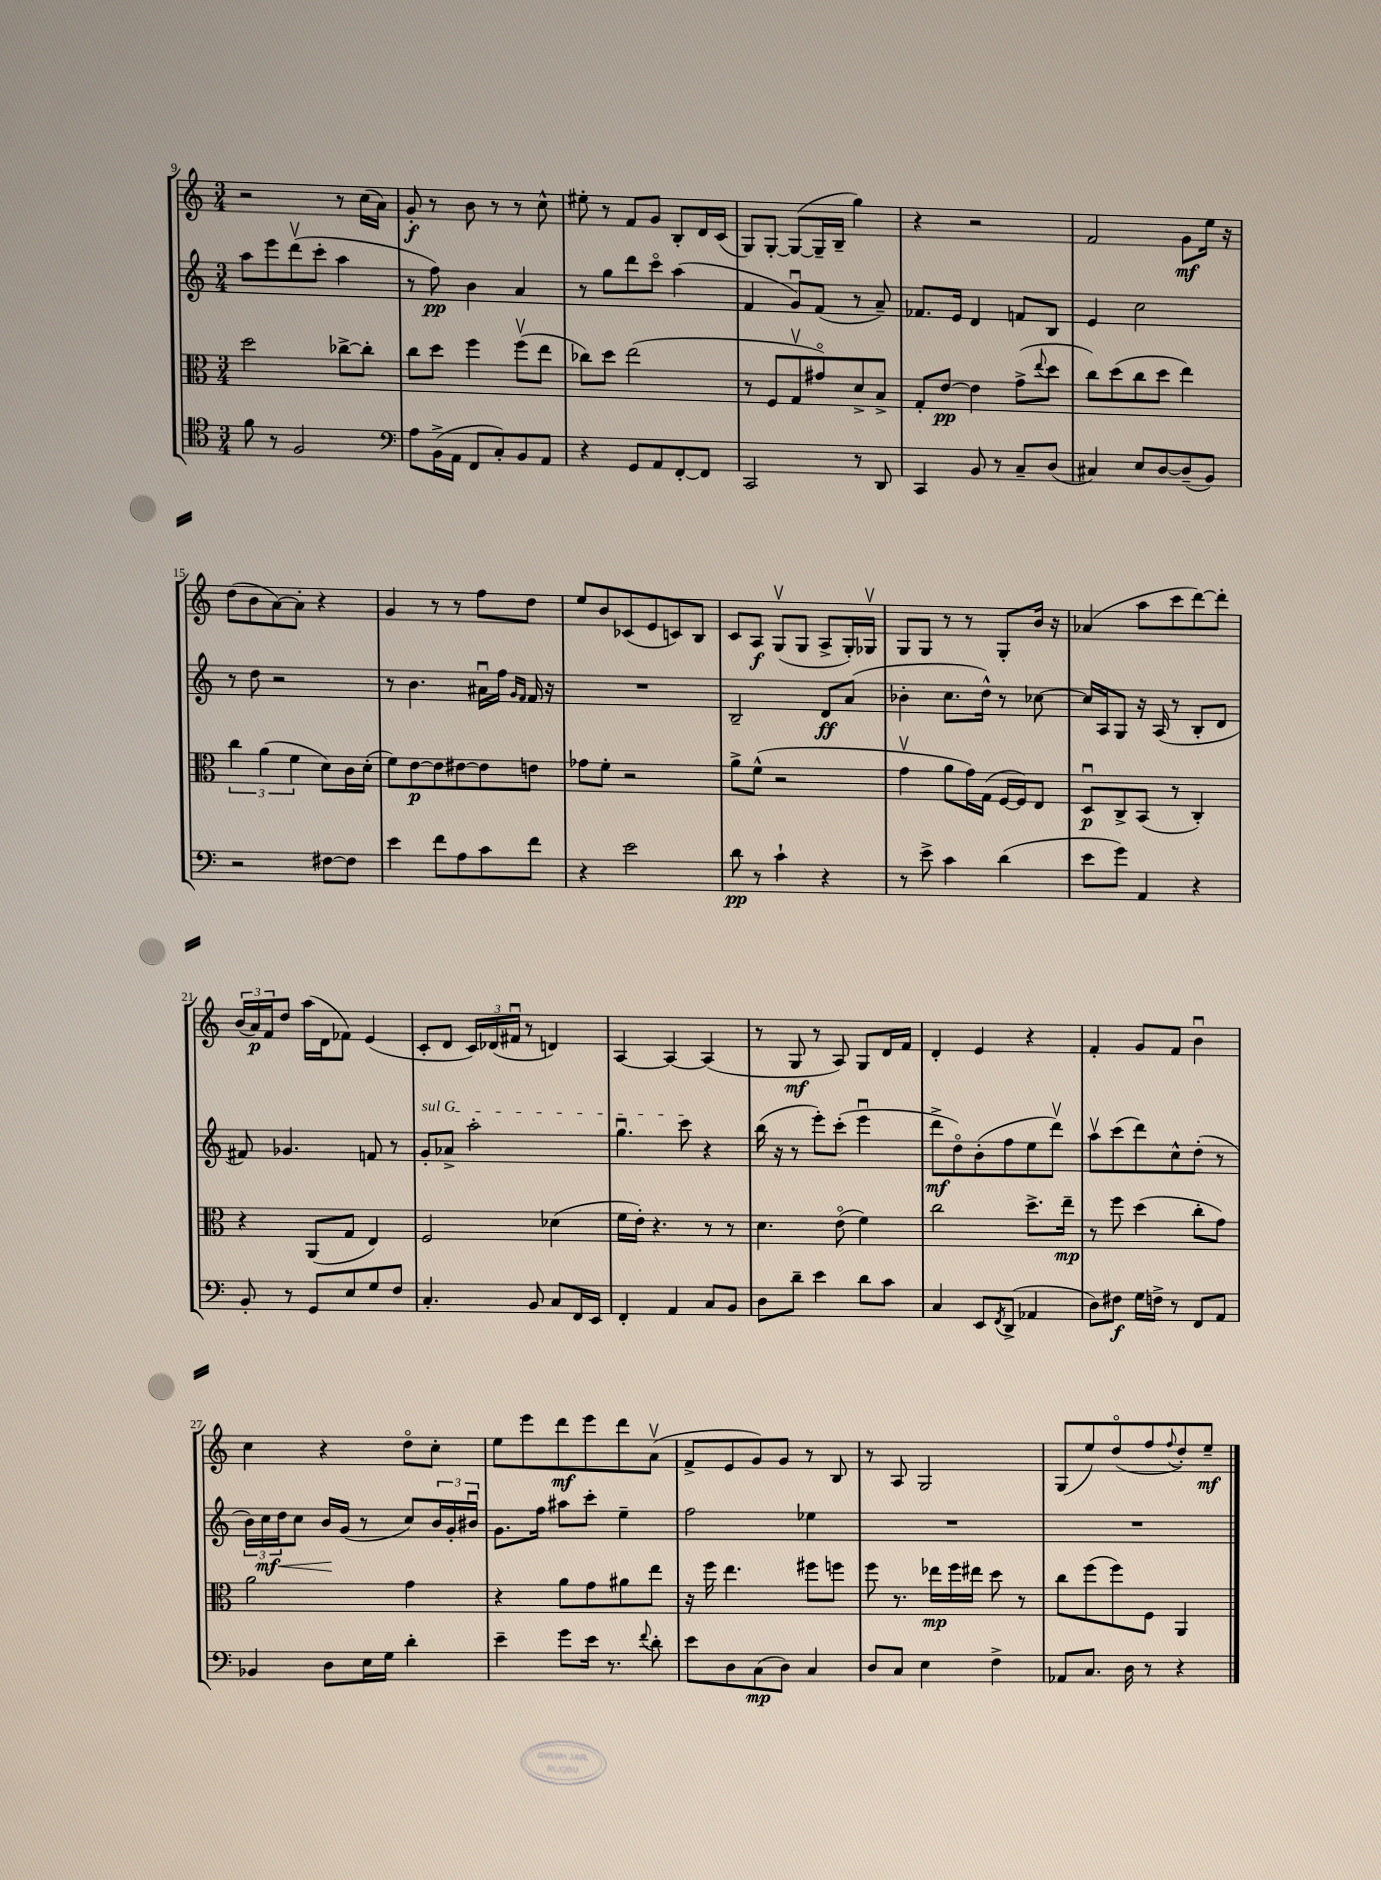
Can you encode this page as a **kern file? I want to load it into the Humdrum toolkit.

**kern	**kern	**kern	**kern
*staff4	*staff3	*staff2	*staff1
*clefC4	*clefC3	*clefG2	*clefG2
*k[]	*k[]	*k[]	*k[]
*M3/4	*M3/4	*M3/4	*M3/4
8f\	2dd\	8aa\L	2r
8r	.	8eee\	.
2F/	.	(8dddv\	.
.	.	8ccc'\J	.
.	[8cc-^\L	4aa\	8r
.	8cc-'\]J	.	(16cc\LL
.	.	.	16a\JJ)
=	=	=	=
*clefF4	*	*	*
8A\L	8cc\L	8r	8g'/
(16BB^\L	8dd\J	8ff\)	8r
16AA\JJ	.	.	.
8FF/L	4ff\	4b\	8b\
8C'/)	.	.	8r
8BB/	(8ffv\L	4a/	8r
8AA/J	8ee\J	.	8cc^^\
=	=	=	=
4r	8cc-\L)	8r	8ee#'\
.	8dd\J	8gg\L	8r
8GG/L	(2ee\	8ddd\	8f/L
8AA/	.	8ccco\J	8g/J
[8FF'/	.	(4aa\	8B'/L
8FF/]J	.	.	16d/L
.	.	.	(16c/JJ
=	=	=	=
2CC/	8r	4f/	8G/L)
.	8F/L	.	[8G'/J
.	8Gv/	8gu/L)	(8G/_L
.	8g#o/)	(8f/J	16G~/]L
.	.	.	16B~/JJ
8r	8d^/	8r	4gg\)
8DD/	8B^/J	8a~/)	.
=	=	=	=
4CC/	8G'/L	8.f-/L	4r
.	[8e/J	.	.
.	.	16e/Jk	.
8BB/	4e\]	4d/	2r
8r	.	.	.
8C~/L	(8g^\L	8f/L	.
.	8qqee/	.	.
(8D/J	8dd\J	8B/J	.
=	=	=	=
4C#/)	8cc\L)	4e/	2f/
.	(8dd\	.	.
8E/L	8cc\	2cc\	.
[8D/	8dd\J	.	.
(8D~/]	4ee\)	.	8g\L
8BB/J)	.	.	16ee\Jk
.	.	.	16r
=	=	=	=
2r	6cc\	8r	(8dd\L
.	.	8dd\	8b\
.	(6a\	.	.
.	.	2r	[8a\)
.	6f\	.	.
.	.	.	8a'\]J
[8F#\L	8d\L)	.	4r
8F#\]J	16c\L	.	.
.	(16d'\JJ	.	.
=	=	=	=
4e\	8f\L)	8r	4g/
.	[8e\	4.b\	.
8f\L	8e\]	.	8r
8A\	[8e#\	.	8r
8c\	8e#\]	16a#u\LL	8ff\L
.	.	16ff\JJ	.
.	.	16qqg/LL	.
.	.	16qqf/JJ	.
8f\J	8e\J	16f/	8dd\J
.	.	16r	.
=	=	=	=
4r	8g-\L	2.r	8ee/L
.	8f'\J	.	8b/
2e\	2r	.	(8c-/
.	.	.	8e/
.	.	.	8c/)
.	.	.	8B/J
=	=	=	=
8d\	8a^\L	2B~/	8c/L
8r	(8f^^\J	.	8A/J
4c`\	2r	.	(8Gv/L
.	.	.	8G/J
4r	.	8d/L	8A^/L
.	.	(8a/J	16G'/L)
.	.	.	16G-v/JJ
=	=	=	=
8r	4gv\	4b-'\	8G/L
8e^\	.	.	8G/J
4c\	8a\L	8.cc\L	8r
.	16g\L)	.	8r
.	(16G\JJ	16dd^^\Jk)	.
(4d\	[16F/LL	8r	8G'/L
.	16F/]J)	.	.
.	8E/J	[8cc-\	16b/Jk
.	.	.	16r
=	=	=	=
8e\L	8Du/L	16cc-/]LL	(4a-/
.	.	16A/J	.
8g\J)	8C^/	8G/J	.
4AA/	(8BB/J	16r	8aa\L
.	.	(16A/	.
.	8r	8r	8ccc\
4r	4C'/)	8B'/L	[8ddd\)
.	.	8d/J	8ddd'\]J
=	=	=	=
8BB'/	4r	8f#/)	(24b/LL
.	.	.	24a/)
.	.	.	24f/J
8r	.	4.g-/	8dd/J
8GG/L	(8AA/L	.	(16aa\LL
.	.	.	16d\J
8E/	8G/J	.	8f-\J)
8G/	4E/)	8f/	(4e/
8F/J	.	8r	.
=	=	=	=
4.C'/	2F/	8g'/L	8c'/L
.	.	8a-^/J	8d/J
.	.	2aa'\	24c/LL)
.	.	.	(24d-/
.	.	.	24f#u/JJ
8BB/	.	.	8r
8C/L	(4d-\	.	4d/)
16FF/L	.	.	.
16EE/JJ	.	.	.
=	=	=	=
4FF'/	16f\LL	4.ggu\	[4A/
.	16e'\JJ)	.	.
.	4.r	.	.
4AA/	.	.	4A/_
.	.	8ccc\	.
8C/L	8r	4r	(4A/]
8BB/J	8r	.	.
=	=	=	=
8D\L	4.d\	(16bb\	8r
.	.	16r	.
8d~\J	.	8r	8G/
4e\	.	8eee'\L)	8r
.	(8eo\	(8ccc'\J	8A/)
8d\L	4f\)	4eeeu\	8G/L
8c\J	.	.	16d/L
.	.	.	16f/JJ
=	=	=	=
4C/	2cc\	8ddd^\L	4d'/
.	.	8ddo\)	.
8EE/L	.	(8b'\	4e/
8qFF/	.	.	.
(8DD^/J	.	8ff\	.
4AA-/	8.dd^\L	8ee\	4r
.	.	8dddv\J)	.
.	16ee~\Jk	.	.
=	=	=	=
8D\L)	8r	8aav\L	4f'/
8F#\J	8ff\	(8ccc\	.
16G\LL	(4dd\	8ddd\)	8g/L
16F^\JJ	.	.	.
8r	.	8cc^^\	8f/J
8FF/L	8cc'\L	(8dd'\J	4bu\
8AA/J	8g\J)	8r	.
=	=	=	=
4BB-/	2a\	24b\LL)	4cc\
.	.	24cc\	.
.	.	24dd\J	.
.	.	8cc\J	.
8D\L	.	16b/LL	4r
.	.	(16g/JJ	.
16E\L	.	8r	.
16G\JJ	.	.	.
4d'\	4g\	8cc/L)	8ddo\L
.	.	24b/L	8cc'\J
.	.	24g'/	.
.	.	24b#u/JJ	.
=	=	=	=
4e~\	4r	8.g\L	8ee\L
.	.	.	8eee\
.	.	16ff\Jk	.
8g\L	8a\L	8aa#\L	8ddd\
16e\Jk	8g\	8ccc'\J	8eee\
8.r	.	.	.
.	8a#\	4ee~\	8ddd\
8qqf/	.	.	.
8d'\	8ee\J	.	(8av\J
=	=	=	=
8e\L	16r	2ff\	8f^/L
.	16ff\	.	.
8D\	4.ee\	.	8e/
(8C\	.	.	8g/)
8D\J)	.	.	8g/J
4C/	8ff#\L	4ee-\	8r
.	8ff\J	.	8B/
=	=	=	=
8D/L	8ff\	2.r	8r
8C/J	8.r	.	8A/
4E\	.	.	2G/
.	16ee-\LL	.	.
.	16ff\	.	.
.	16ee#\JJ	.	.
4F^\	8dd\	.	.
.	8r	.	.
=	=	=	=
8AA-/L	8cc\L	2.r	(8G/L
8.C/J	(8ff\	.	8ee/)
.	8ff\)	.	(8ddo/
16D\	.	.	.
8r	8F\J	.	8ff/
.	.	.	8qqff/
4r	4AA/	.	8dd'/)
.	.	.	8ee~/J
==	==	==	==
*-	*-	*-	*-
